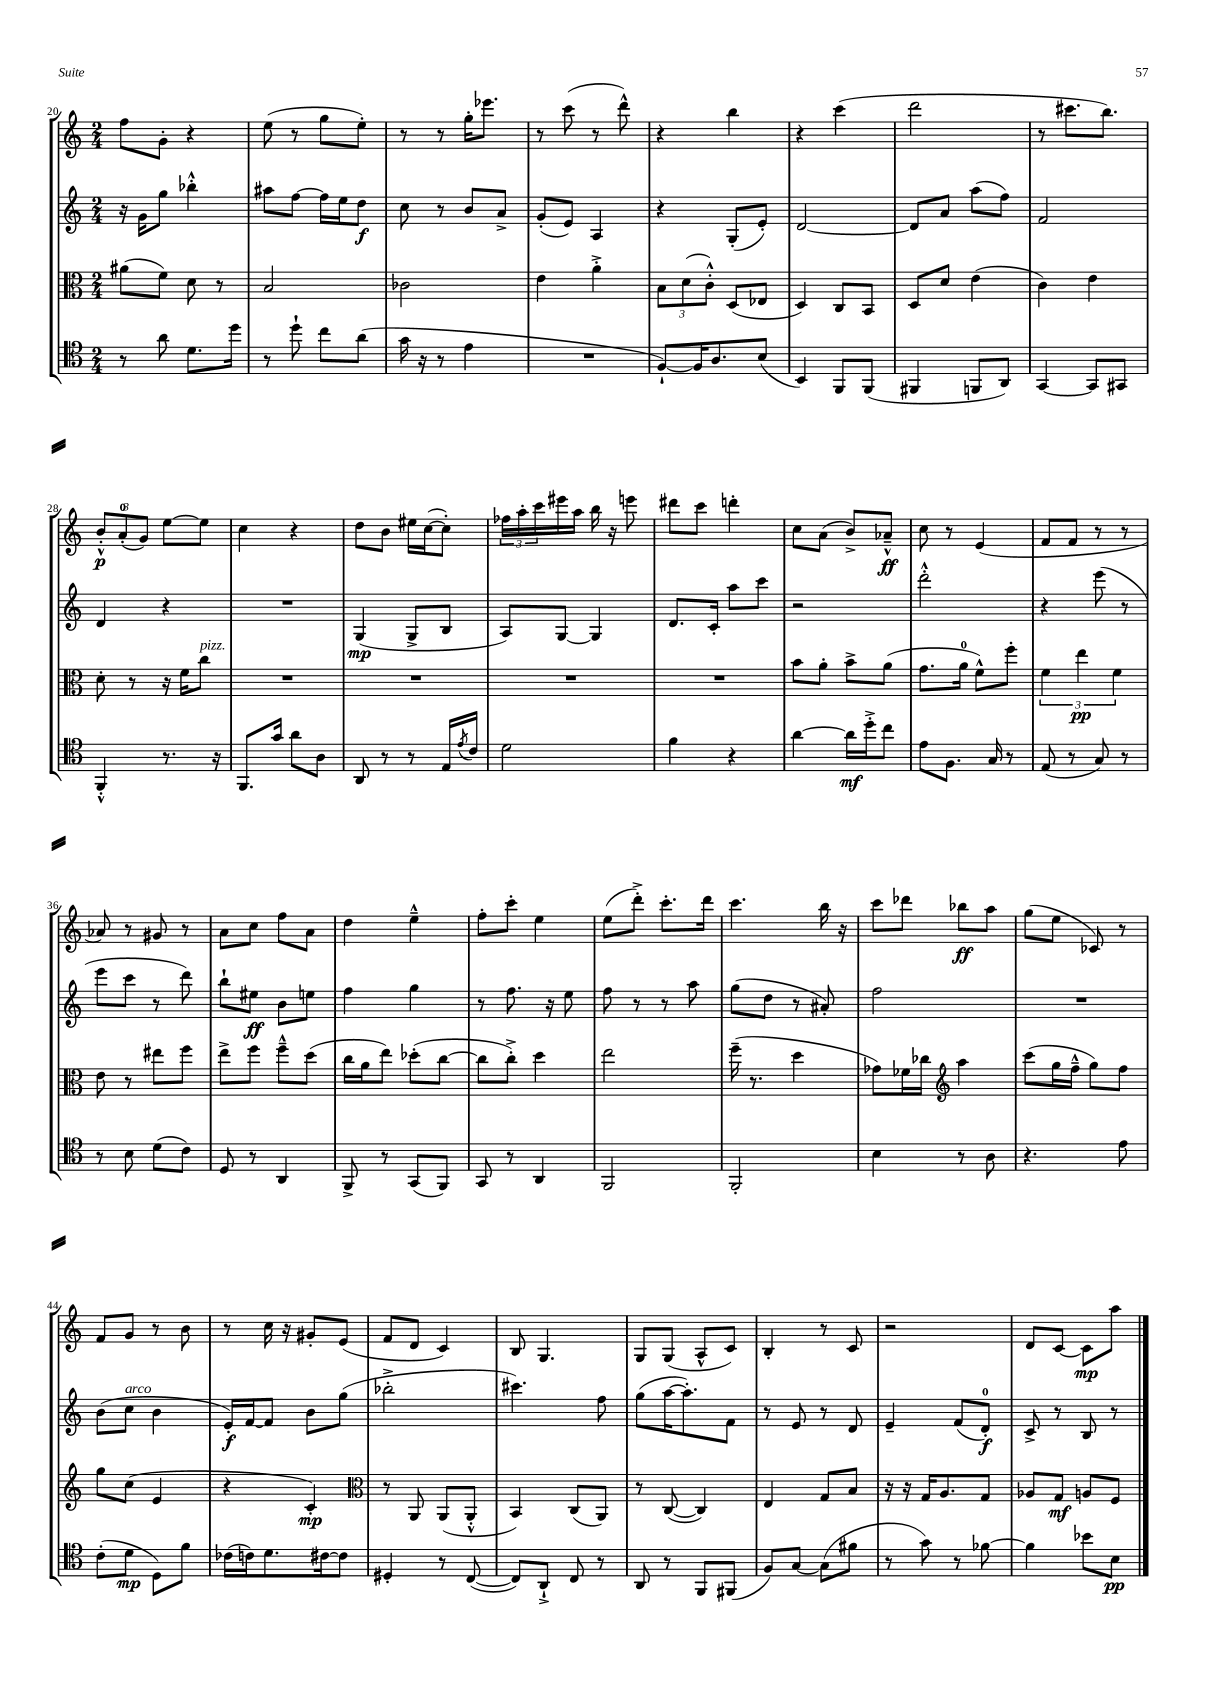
<<
\new StaffGroup <<
\new Staff = "s0" {
    \clef treble \key c \major \numericTimeSignature \time 2/4
    f''8 g'8-. r4 |
    e''8( r8 g''8 e''8-.) |
    r8 r8 g''16-. ees'''8. |
    r8 c'''8( r8 d'''8-^) |
    r4 b''4 |
    r4 c'''4( |
    d'''2 |
    r8 cis'''8. b''8.) |
    \tuplet 3/2 { b'8-.-^\p a'8-0-.( g'8) } e''8~ e''8 |
    c''4 r4 |
    d''8 b'8 eis''16 c''16~( c''8-.) |
    \tuplet 3/2 { fes''16 a''16-. c'''16 } eis'''16 a''16 b''16 r16 e'''8 |
    dis'''8 c'''8 d'''4-. |
    c''8 a'8( b'8->) aes'8---^\ff |
    c''8 r8 e'4( |
    f'8 f'8 r8 r8 |
    aes'8) r8 gis'8 r8 |
    a'8 c''8 f''8 a'8 |
    d''4 e''4---^ |
    f''8-. c'''8-. e''4 |
    e''8( d'''8-.->) c'''8.-. d'''16 |
    c'''4. b''16 r16 |
    c'''8 des'''8 bes''8\ff a''8 |
    g''8( e''8 ces'8) r8 |
    f'8 g'8 r8 b'8 |
    r8 c''16 r16 gis'8-. e'8( |
    f'8 d'8 c'4) |
    b8 g4. |
    g8 g8( a8-^ c'8) |
    b4-. r8 c'8 |
    r2 |
    d'8 c'8~ c'8\mp a''8 \bar "|." |
}
\new Staff = "s1" {
    \clef treble \key c \major \numericTimeSignature \time 2/4
    r16 g'16 g''8 bes''4-.-^ |
    ais''8 f''8~ f''16 e''16 d''8\f |
    c''8 r8 b'8 a'8-> |
    g'8-.( e'8) a4 |
    r4 g8-.( e'8-.) |
    d'2~ |
    d'8 a'8 a''8( f''8) |
    f'2 |
    d'4 r4 |
    R2 |
    g4\mp( g8-> b8 |
    a8) g8~ g4 |
    d'8. c'16-. a''8 c'''8 |
    r2 |
    d'''2-.-^ |
    r4 e'''8( r8 |
    e'''8 c'''8 r8 d'''8) |
    b''8-! eis''8\ff b'8 e''8 |
    f''4 g''4 |
    r8 f''8. r16 e''8 |
    f''8 r8 r8 a''8 |
    g''8( d''8 r8 ais'8-.) |
    f''2 |
    R2 |
    b'8( c''8^\markup { \italic "arco" } b'4 |
    e'16-.\f) f'16~ f'8 b'8 g''8( |
    bes''2-.-> |
    cis'''4.) f''8 |
    g''8( a''16~ a''8.-.) f'8 |
    r8 e'8 r8 d'8 |
    e'4-- f'8( d'8-0-.\f) |
    c'8-> r8 b8 r8 \bar "|." |
}
\new Staff = "s2" {
    \clef alto \key c \major \numericTimeSignature \time 2/4
    ais'8( f'8) d'8 r8 |
    b2 |
    ces'2 |
    e'4 a'4-.-> |
    \tuplet 3/2 { b8 d'8( c'8-.-^) } d8( ees8 |
    d4) c8 b,8 |
    d8 d'8 e'4( |
    c'4) e'4 |
    d'8-. r8 r16 f'16 c''8^\markup { \italic "pizz." } |
    R2 |
    R2 |
    R2 |
    R2 |
    b'8 a'8-. b'8-> a'8( |
    g'8. a'16-0 f'8-^) f''8-. |
    \tuplet 3/2 { f'4 e''4\pp f'4 } |
    e'8 r8 eis''8 f''8 |
    e''8-> f''8 f''8---^ d''8( |
    c''16 a'16 e''8) des''8-.( c''8~ |
    c''8 c''8-.->) d''4 |
    e''2 |
    f''16--( r8. d''4 |
    ges'8) fes'16 ces''16 \clef treble a''4 |
    c'''8( g''16 f''16---^ g''8) f''8 |
    g''8 c''8( e'4 |
    r4 c'4-.\mp) |
    \clef alto r8 a,8 a,8( a,8-.-^ |
    b,4) c8( a,8) |
    r8 c8~( c4) |
    e4 g8 b8 |
    r16 r16 g16 a8. g8 |
    aes8 g8\mf a8 f8 \bar "|." |
}
\new Staff = "s3" {
    \clef tenor \key c \major \numericTimeSignature \time 2/4
    r8 a'8 d'8. d''16 |
    r8 d''8-! c''8 a'8( |
    g'16 r16 r8 e'4 |
    R2 |
    f8~-!) f16 a8. b8( |
    b,4) f,8 f,8( |
    fis,4 f,8 a,8) |
    g,4~ g,8 gis,8 |
    f,4-.-^ r8. r16 |
    f,8. g'16 a'8 a8 |
    a,8 r8 r8 e16 \acciaccatura { e'8 } c'16 |
    d'2 |
    f'4 r4 |
    a'4~ a'16\mf d''16-.-> c''8 |
    e'8 f8. g16 r8 |
    e8( r8 g8) r8 |
    r8 b8 d'8( c'8) |
    d8 r8 a,4 |
    f,8-> r8 g,8( f,8) |
    g,8 r8 a,4 |
    f,2 |
    f,2-. |
    b4 r8 a8 |
    r4. e'8 |
    c'8-.( d'8\mp d8) f'8 |
    ces'16( c'16) d'8. cis'16~ cis'8 |
    dis4-. r8 c8~( |
    c8) a,8-!-> c8 r8 |
    a,8 r8 f,8 fis,8( |
    f8) g8~ g8( fis'8 |
    r8 g'8) r8 fes'8~ |
    fes'4 bes'8 b8\pp \bar "|." |
}
>>
>>
\layout { \context { \Score currentBarNumber = #20 } }
